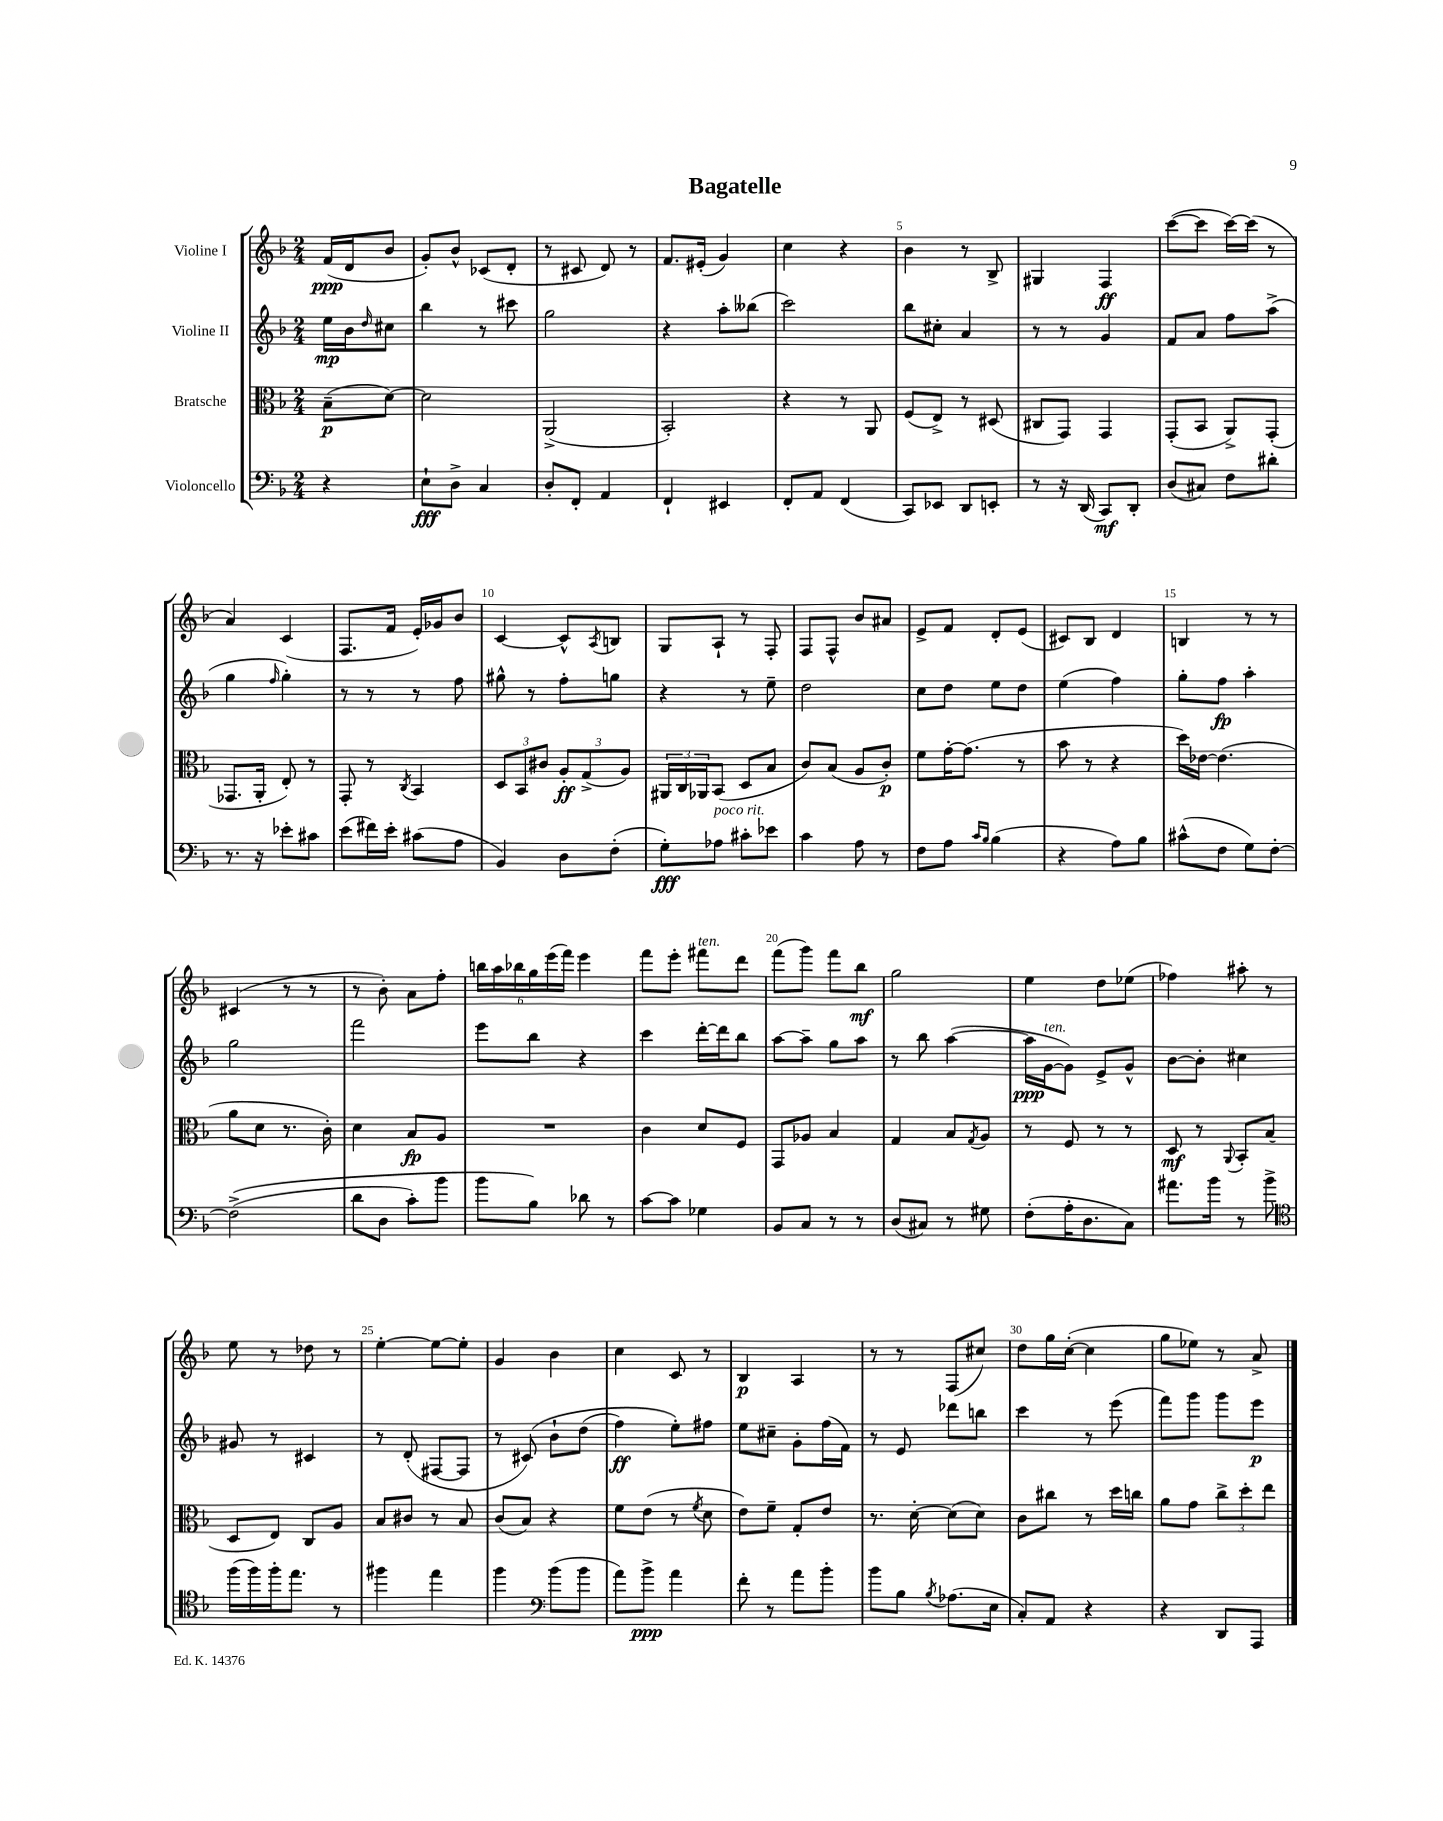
\header { title = "Bagatelle" }
<<
\new StaffGroup <<
\new Staff = "s0" \with { instrumentName = "Violine I" } {
    \clef treble \key f \major \numericTimeSignature \time 2/4 \partial 4
    f'16\ppp( d'16 bes'8 |
    g'8-.) bes'8-^ ces'8( d'8-. |
    r8 cis'8 d'8) r8 |
    f'8. eis'16-.( g'4) |
    c''4 r4 |
    bes'4 r8 bes8-> |
    gis4 f4\ff |
    c'''8~( c'''8 c'''16~) c'''16( r8 |
    a'4) c'4( |
    f8. f'16 e'16-.) ges'16 bes'8 |
    c'4~ c'8-^ \acciaccatura { a8 } b8 |
    g8 a8-! r8 f8-. |
    f8 f8-^ bes'8 ais'8 |
    e'8-> f'8 d'8-. e'8( |
    cis'8) bes8 d'4 |
    b4 r8 r8 |
    cis'4( r8 r8 |
    r8 bes'8-.) a'8 f''8-. |
    \tuplet 6/4 { b''16 a''16 bes''16 g''16 e'''16( f'''16) } e'''4 |
    f'''8 e'''8-. fis'''8^\markup { \italic "ten." } d'''8 |
    f'''8( g'''8) f'''8 bes''8\mf |
    g''2 |
    e''4 d''8 ees''8( |
    fes''4) ais''8-. r8 |
    e''8 r8 des''8 r8 |
    e''4~-. e''8~ e''8-. |
    g'4 bes'4 |
    c''4 c'8 r8 |
    bes4\p a4 |
    r8 r8 f8( cis''8) |
    d''8 g''16 c''16~-.( c''4 |
    g''8 ees''8) r8 a'8-> \bar "|." |
}
\new Staff = "s1" \with { instrumentName = "Violine II" } {
    \clef treble \key f \major \numericTimeSignature \time 2/4 \partial 4
    e''16\mp bes'16 \grace { d''16 } cis''8 |
    bes''4 r8 cis'''8 |
    g''2 |
    r4 a''8-. beses''8( |
    c'''2) |
    bes''8 cis''8-. a'4 |
    r8 r8 g'4 |
    f'8 a'8 f''8 a''8->( |
    g''4 \grace { f''16 } g''4-.) |
    r8 r8 r8 f''8 |
    gis''8-^ r8 f''8-. g''8 |
    r4 r8 e''8-- |
    d''2 |
    c''8 d''8 e''8 d''8 |
    e''4( f''4) |
    g''8-. f''8\fp a''4-. |
    g''2 |
    f'''2 |
    e'''8 bes''8 r4 |
    c'''4 d'''16~-. d'''16 bes''8 |
    a''8~ a''8-- g''8 a''8 |
    r8 bes''8 a''4~( |
    a''16\ppp g'16~^\markup { \italic "ten." } g'8) e'8-> g'8-^ |
    bes'8~ bes'8-. cis''4 |
    gis'8 r8 cis'4 |
    r8 d'8-.( fis8~ fis8 |
    r8 cis'8)\( bes'8-! d''8( |
    f''4\ff) e''8-.\) fis''8 |
    e''8 cis''8-- g'8-. f''16( f'16) |
    r8 e'8 des'''8 b''8 |
    c'''4 r8 e'''8( |
    f'''8) g'''8 g'''8 e'''8\p \bar "|." |
}
\new Staff = "s2" \with { instrumentName = "Bratsche" } {
    \clef alto \key f \major \numericTimeSignature \time 2/4 \partial 4
    bes8--\p( d'8~) |
    d'2 |
    a,2->( |
    bes,2-.) |
    r4 r8 a,8 |
    f8( e8->) r8 dis8( |
    cis8 g,8) g,4 |
    g,8-.( bes,8 a,8->) g,8-.( |
    ges,8. a,16-. e8-.) r8 |
    g,8-. r8 \acciaccatura { c8 } bes,4 |
    \tuplet 3/2 { d8 bes,8 cis'8 } \tuplet 3/2 { a8-.\ff g8->( a8) } |
    \tuplet 3/2 { ais,16 c16 aes,16 } bes,8( d8 bes8 |
    c'8) bes8( a8 c'8-.\p) |
    f'8 g'16~-. g'8.( r8 |
    bes'8 r8 r4 |
    d''16) ees'16~ ees'4.( |
    a'8 d'8 r8. c'16-.) |
    d'4 bes8\fp a8 |
    R2 |
    c'4 d'8 f8 |
    g,8 aes8 bes4 |
    g4 bes8 \acciaccatura { g8 } a8 |
    r8 f8 r8 r8 |
    d8\mf r8 \appoggiatura { a,8 } bes,8-. bes8( |
    d8 e8) c8 a8 |
    bes8 cis'8 r8 bes8 |
    c'8( bes8) r4 |
    f'8 e'8( r8 \acciaccatura { f'8 } d'8 |
    e'8) f'8-- g8-. e'8 |
    r8. d'16~-. d'8( d'8) |
    c'8 cis''8 r8 d''16 c''16 |
    a'8 g'8 \tuplet 3/2 { c''8-> d''8-. e''8 } \bar "|." |
}
\new Staff = "s3" \with { instrumentName = "Violoncello" } {
    \clef bass \key f \major \numericTimeSignature \time 2/4 \partial 4
    r4 |
    e8-!\fff d8-> c4 |
    d8-. f,8-. a,4 |
    f,4-! eis,4 |
    f,8-. a,8 f,4( |
    c,8) ees,8 d,8 e,8-. |
    r8 r16 d,16( c,8\mf) d,8-. |
    d8( cis8) f8 dis'8-. |
    r8. r16 ees'8-. cis'8 |
    e'8( fis'16) e'16-. cis'8( a8 |
    bes,4) d8 f8-.( |
    g8-.\fff) aes8^\markup { \italic "poco rit." } cis'8-. ees'8 |
    c'4 a8 r8 |
    f8 a8 \grace { c'16 bes16 } bes4( |
    r4 a8) bes8 |
    cis'8-^( f8 g8) f8~-. |
    f2->(\( |
    d'8 d8 c'8-.) bes'8 |
    bes'8 bes8\) des'8 r8 |
    c'8~ c'8 ges4 |
    bes,8 c8 r8 r8 |
    d8( cis8) r8 gis8 |
    f8-.( a16-. d8. c8) |
    ais'8. bes'16 r8 bes'8-> |
    \clef tenor f''16( f''16) f''16-. e''8. r8 |
    fis''4 e''4 |
    f''4 \clef bass bes'8( bes'8 |
    a'8) bes'8->\ppp a'4 |
    f'8-. r8 a'8 bes'8-. |
    bes'8 bes8 \acciaccatura { bes8 } aes8.( e16 |
    c8-.) a,8 r4 |
    r4 d,8 a,,8 \bar "|." |
}
>>
>>
\layout { \context { \Score \override BarNumber.break-visibility = ##(#f #t #t) barNumberVisibility = #(every-nth-bar-number-visible 5) } }
